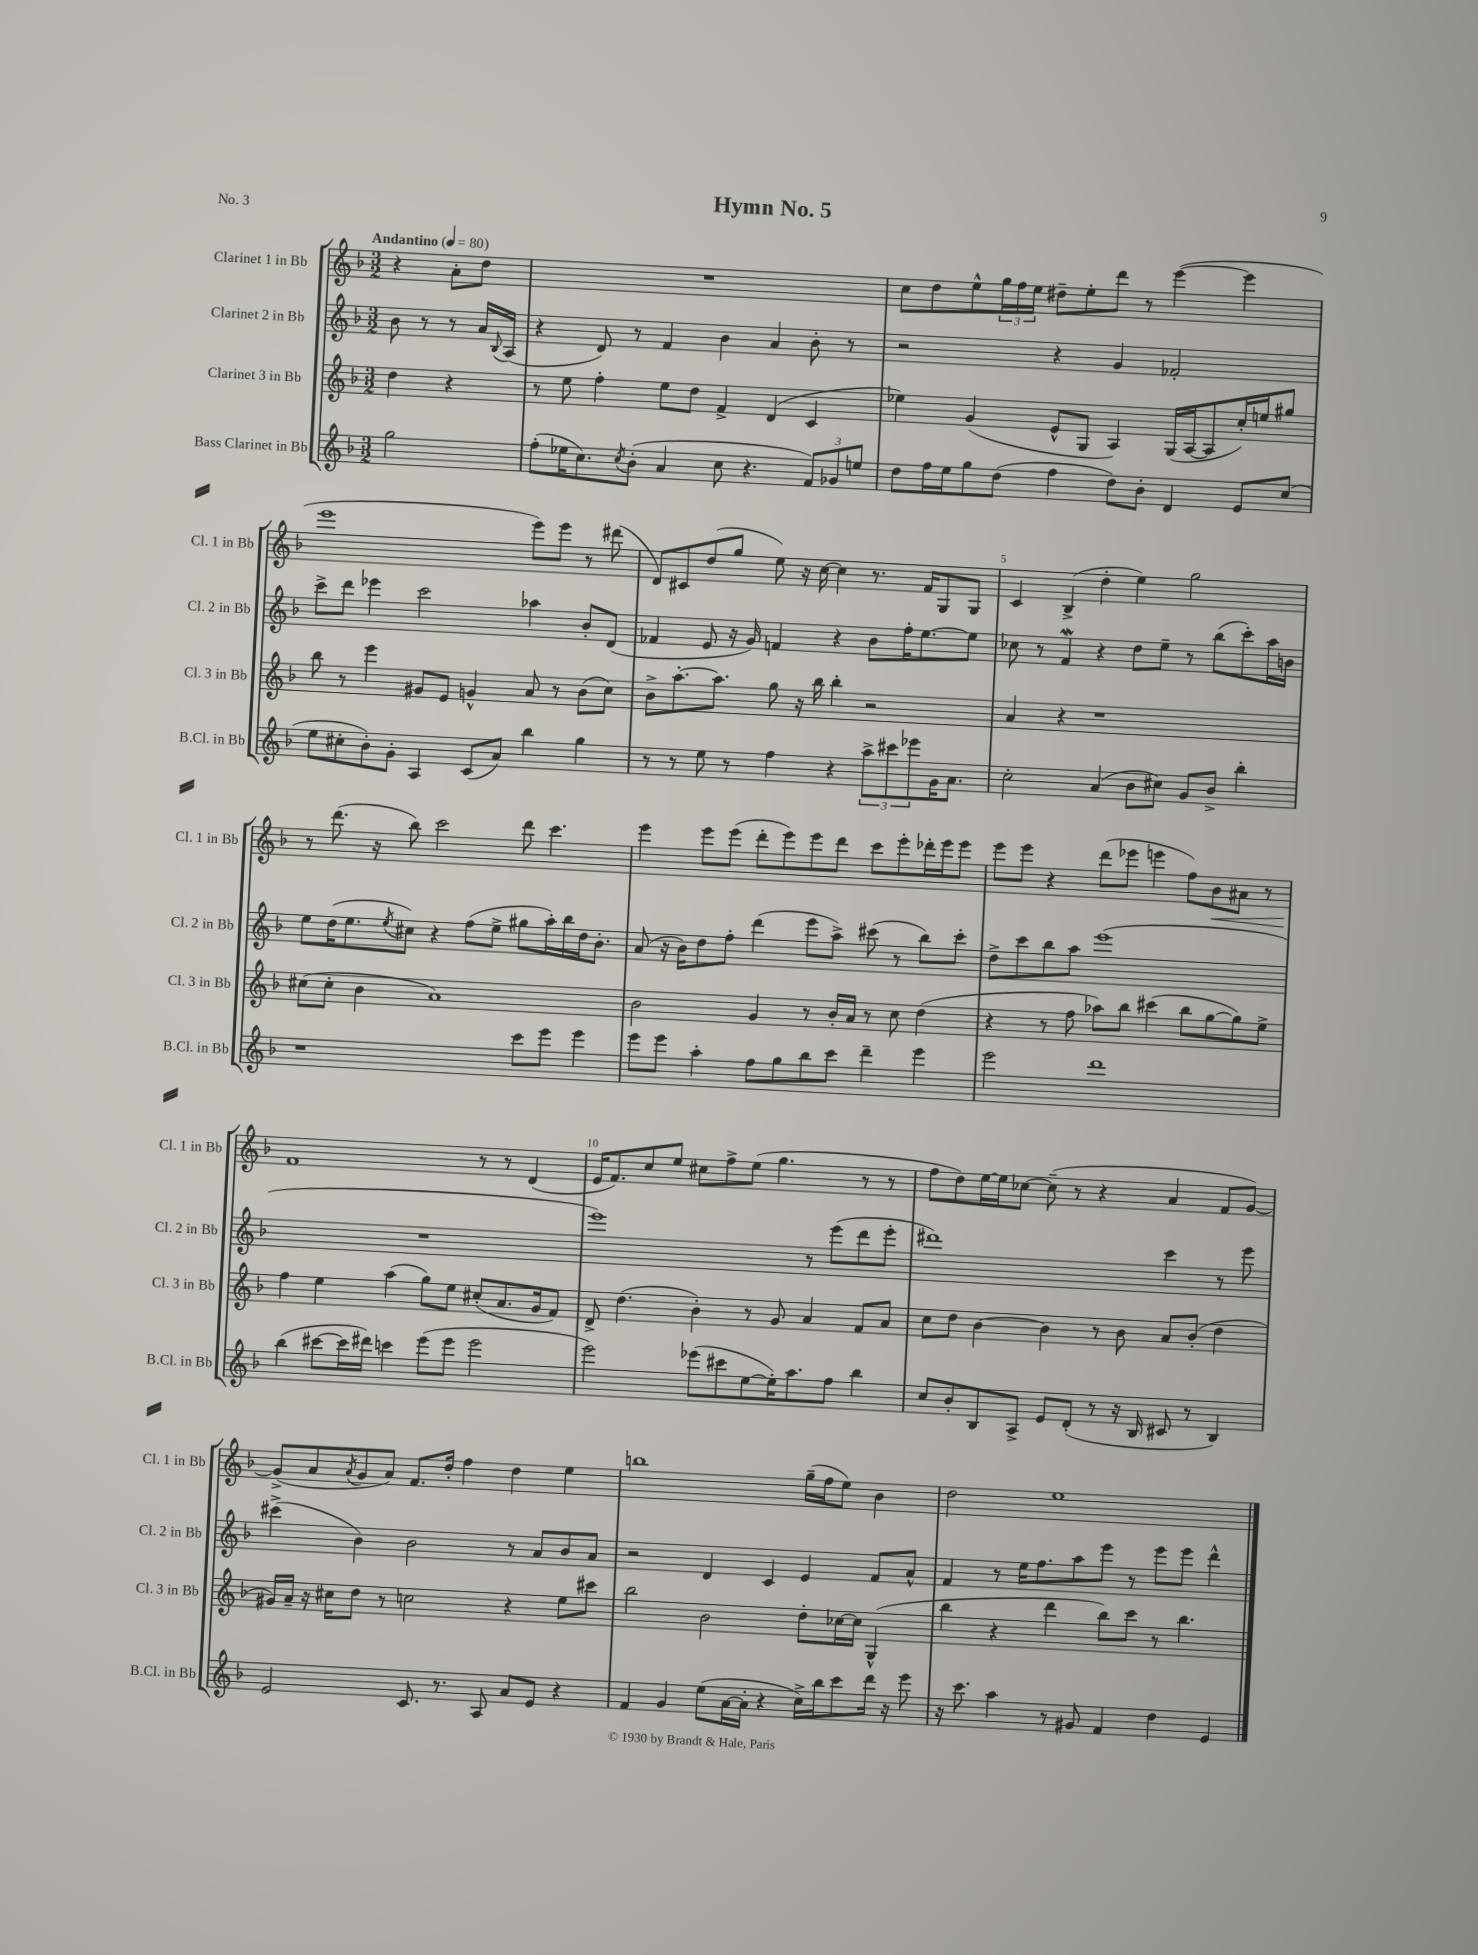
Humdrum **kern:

**kern	**kern	**kern	**kern
*staff4	*staff3	*staff2	*staff1
*clefG2	*clefG2	*clefG2	*clefG2
*k[b-]	*k[b-]	*k[b-]	*k[b-]
*M3/2	*M3/2	*M3/2	*M3/2
*MM80	*MM80	*MM80	*MM80
2gg\	4dd\	8b-\	4r
.	.	8r	.
.	4r	8r	8a'\L
.	.	16a/LL	8dd\J
.	.	8qqB-/	.
.	.	(16A/JJ	.
=	=	=	=
(8ff'\L	8r	4r	1.r
16ee-\K	8ee\	.	.
8.cc\)	.	.	.
.	4ff'\	8d/)	.
8qcc/	.	.	.
(8b-'\J	.	8r	.
4a/	8ee\L	4f/	.
.	8dd\J	.	.
8cc\	4f^/	4b-\	.
4.r	.	.	.
.	(4d/	4a/	.
12f/L)	4c/	8b-'\	.
12g-/	.	.	.
.	.	8r	.
12ee/J	.	.	.
=	=	=	=
8dd\L	4ee-\)	2r	8cc\L
16ff\L	.	.	8dd\
16ee\J	.	.	.
8gg\	(4g/	.	8ee^^\
(8dd\J	.	.	24gg\L
.	.	.	24ff\
.	.	.	24ee\JJ
4ff\	8e^^/L	4r	8dd#~\L
.	8G/J	.	8ee'\
8dd\L)	4A/)	4g/	8ddd\J
8b-'\J	.	.	8r
4d/	(16G/LL	2f-'/	([4eee\
.	[16A/J	.	.
.	8A/]	.	.
8e/L	16cc'/L)	.	4eee\]
.	16ee/J	.	.
(8cc/J	8gg#/J	.	.
=	=	=	=
8ee\L	8bb-\	8ccc^\L	1eee
8cc#'\	8r	8ddd\J	.
8b-'\)	4eee\	4eee-\	.
8g'\J	.	.	.
4A/	8g#/L	2ccc\	.
.	8e/J	.	.
(8c/L	4g^^/	.	.
8a/J)	.	.	.
4bb-\	8a/	4aa-\	8eee\L)
.	8r	.	8eee\J
4gg\	(8b-\L	8b-'/L	8r
.	8cc\J)	(8d/J	(8ddd#\
=	=	=	=
8r	8b-^\L	4f-/	8d/L)
8r	[8.aa'\	.	8c#/
8ee\	.	8e/	(8dd/
.	8.aa\]J	.	.
8r	.	16r	8gg/J
.	.	16g/)	.
4ff\	8gg\	4f/	8ee\)
.	16r	.	16r
.	16bb-\	.	[16cc\
4r	4bb-'\	4r	4cc\]
12aa^\L	2r	8b-\L	8.r
12ccc#\	.	.	.
.	.	16ff'\K	.
12eee-\	.	.	.
.	.	[8.ee\	16f/LK
16g\K	.	.	8G/
8.a\J	.	.	.
.	.	8ee\]J	8G/J
=	=	=	=
2cc'\	4a/	8cc-\	4c/
.	.	8r	.
.	4r	4f/	(4B-^/
(4a/	1r	4r	4dd'\
8b-\L	.	8dd\L	4ee\)
8cc#\J)	.	8ee~\J	.
8g/L	.	8r	2gg\
8b-^/J	.	(8bb-\L	.
4bb-'\	.	8ccc'\)	.
.	.	16aa\L	.
.	.	16b\JJ	.
=	=	=	=
1r	(8cc#\L	8ee\L	8r
.	8cc#'\J	(16dd\K	(8.ddd\
.	.	8.ee\	.
.	4b-\	.	.
.	.	.	16r
.	.	8qee/	.
.	.	8cc#\J)	8bb-\)
.	1a)	4r	2ccc\
.	.	(8ff\L	.
.	.	8ee^\J	.
8ccc\L	.	8gg#\L	8ddd\
8eee\J	.	16aa'\L)	4.ccc\
.	.	16bb-\	.
4eee\	.	16dd\J	.
.	.	8.b-'\J	.
=	=	=	=
8eee\L	2b-\	(8a/	4eee\
8eee\J	.	16r	.
.	.	16b-\LK)	.
4aa'\	.	8dd\	8eee\L
.	.	8ff'\J	(8eee\J
8ff\L	4g/	(4ddd\	8ddd'\L
8gg\	.	.	8eee\)
8bb-\	8r	8eee\L	8eee\
8ccc\J	16b-'/LL	8aa^\J)	8ddd\J
.	16a/JJ	.	.
4ddd~\	8r	(8ccc#\	8ccc\L
.	8cc\	8r	8eee'\
4eee\	(4dd\	8bb-\L)	16ddd-'\L
.	.	.	16eee\J
.	.	8ccc#'\J	8eee\J
=	=	=	=
2eee\	4r	8dd^\L	8eee\L
.	.	8ccc\	8eee\J
.	8r	8bb-\	4r
.	8ff\	8aa\J	.
1ddd	8aa-\L)	(1eee	(8ddd\L
.	8bb-\J	.	8eee-\J
.	(4ccc#\	.	4eee\
.	8bb-\L	.	8ff\L)
.	[8gg\	.	8b-\
.	8gg\])	.	8a#\J
.	8ee^\J	.	8r
=	=	=	=
(4bb-\	4ff\	1.r	1f
[8ccc#\L	4ee\	.	.
16ccc#\]L	.	.	.
16ddd#\JJ)	.	.	.
4ccc\	(4aa\	.	.
(8eee\L	8gg\L)	.	.
8eee\J	8ee\J	.	.
2eee\	(8cc#'/L	.	8r
.	8.a/	.	8r
.	.	.	(4d/
.	16g/k	.	.
.	8f/J)	.	.
=	=	=	=
2eee\)	8d^/	1eee)	16e/LK
.	.	.	8.f/)
.	(4.dd\	.	.
.	.	.	8cc/
.	.	.	8ee/J
(8eee-\L	4b-'\)	.	8cc#\L
8ccc#\	.	.	8ff^\
[8ee\	8r	.	(8ee\J
16ee'\]K)	8g/	.	4.gg\
8.aa\	.	.	.
.	4a/	8r	.
8ff\J	.	(8eee\L	.
4bb-\	8f/L	8ddd\	8r
.	8a/J	8eee'\J	8r
=	=	=	=
8cc/L	8cc\L	1ddd#)	8ff\L
8b-'/	8dd\J	.	8dd\)
8B-/	[4b-\	.	[16ee\L
.	.	.	16ee\]J
8A^/J	.	.	[8cc-\J
8e/L	4b-\]	.	(8cc-~\]
(8d'/J	.	.	8r
8r	8r	.	4r
16r	8b-\	.	.
16B-/	.	.	.
8c#/	8a/L	4ccc\	4a/
8r	(8b-'/J	.	.
4B-/)	4dd\	8r	8f/L
.	.	8eee\	[8g/J)
=	=	=	=
2e/	16g#/LL)	(4ccc#^\	(8g^/]L
.	16a~/JJ	.	.
.	16r	.	8a/
.	16cc#\LK	.	.
.	.	.	8qa/
.	8dd\J	4b-\)	8g/
.	8r	.	8a/J)
8.c/	2cc\	2b-\	8.f/L
8.r	.	.	16dd'/Jk
.	.	.	4ff\
8A/	.	.	.
8a/L	4r	8r	4dd\
8e/J	.	8a/L	.
4r	8ee\L	8b-/	4ee\
.	8ccc#\J	8a/J	.
=	=	=	=
4f/	2bb-\	2r	1bb
4g/	.	.	.
(8ee\L	2b-\	4d/	.
[16a\L	.	.	.
16a'\]JJ	.	.	.
4r	.	4c/	.
16cc^\LL)	8dd'\L	4e/	(16gg~\LL
16bb-\J	.	.	16ff\J
8ccc\	[16cc-\L	.	8ee\J)
.	16cc-\]JJ	.	.
16ddd\Jk	(4G^^/	8f/L	4b-\
16r	.	.	.
8eee\	.	8a^^/J	.
=	=	=	=
16r	4bb-\	4f/	2dd\
8.ccc\	.	.	.
4aa\	4r	8r	.
.	.	16ee\LK	.
.	.	8.ff\	.
8r	4ddd\	.	1ee
8g#/	.	8aa\	.
4f/	8bb-\L)	8eee\J	.
.	8ccc\J	8r	.
4dd\	8r	8eee\L	.
.	4.bb-\	8eee\J	.
4e/	.	4ddd^^\	.
==	==	==	==
*-	*-	*-	*-
